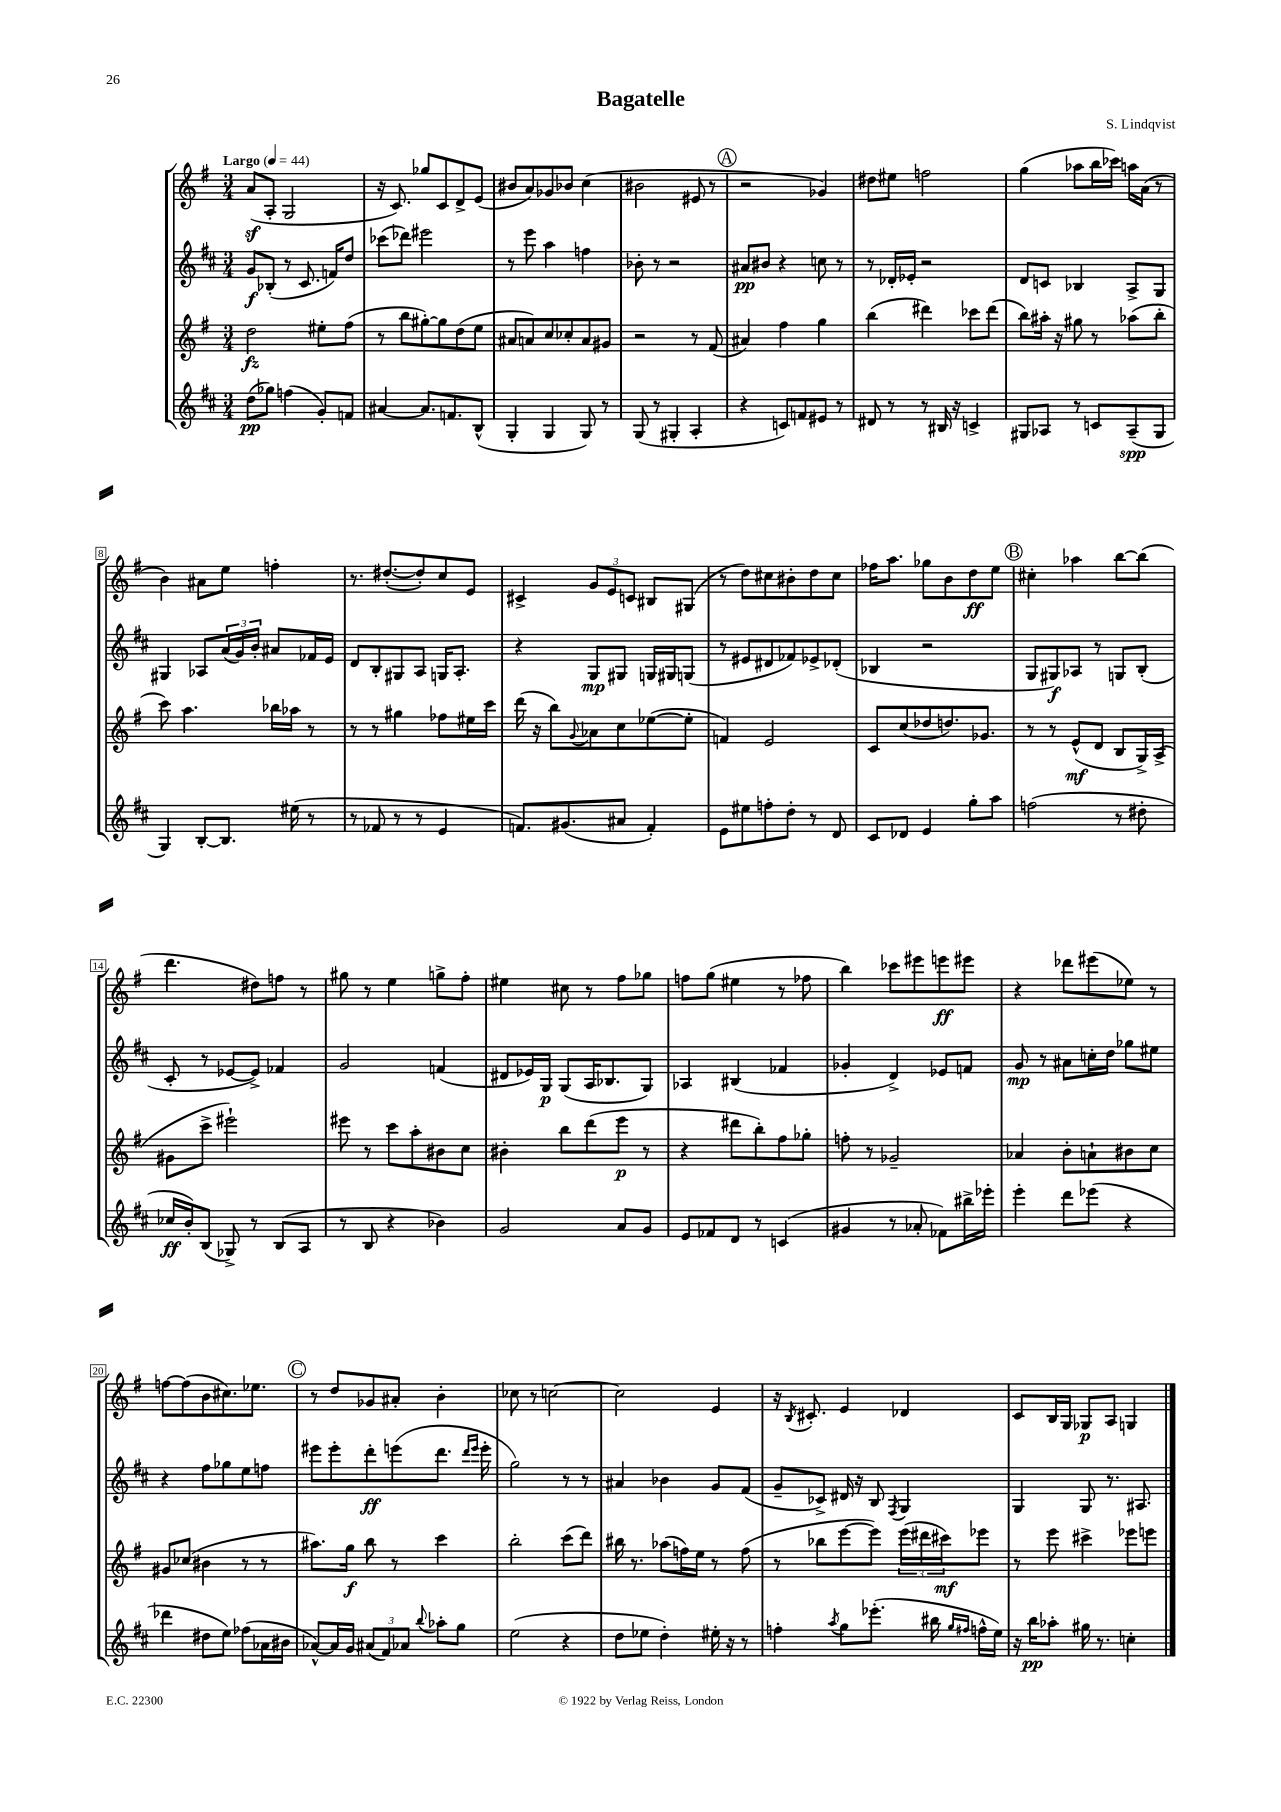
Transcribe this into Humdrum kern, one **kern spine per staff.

**kern	**kern	**kern	**kern
*staff4	*staff3	*staff2	*staff1
*clefG2	*clefG2	*clefG2	*clefG2
*k[f#c#]	*k[f#]	*k[f#c#]	*k[f#]
*M3/4	*M3/4	*M3/4	*M3/4
*MM44	*MM44	*MM44	*MM44
(8dd	2dd	8g	(8a
8gg-)	.	(8B-'	8A'
(4ff	.	8r	2G
.	.	8.c#	.
8g')	8ee#'	.	.
.	.	16f)	.
8f	(8ff#	8dd	.
=	=	=	=
[4a#	8r	(8ccc-	16r
.	.	.	8.c)
.	8bb	8ddd-)	.
8.a#]	[8gg#')	2eee#	8gg-
.	8gg#]	.	8c
8.f	.	.	.
.	(8dd	.	8d^
(8B^^	8ee	.	(8e
=	=	=	=
4G'	8a#	8r	8b#
.	8a)	8eee	8a)
4G	8cc	4aa	8g-
.	8cc-'	.	8b-
8G)	8a	4ff	(4cc
8r	8g#	.	.
=	=	=	=
(8G	2r	8b-'	2b#
8r	.	8r	.
4G#'	.	2r	.
4A'	8r	.	8e#
.	(8f#	.	8r
=	=	=	=
4r	4a#)	8a#	2r
.	.	8b#	.
8c)	4ff#	4r	.
8f	.	.	.
8e#	4gg	8cc	4g-)
8r	.	8r	.
=	=	=	=
8d#	(4bb	8r	8dd#
8r	.	16d-'	8ee#
.	.	16e-'	.
8r	4ddd#)	2r	2ff
16B#	.	.	.
16r	.	.	.
4c^	8ccc-	.	.
.	(8ddd#	.	.
=	=	=	=
8G#	8bb)	8d	(4gg
8A-	16aa#'	8c	.
.	16r	.	.
8r	8gg#	4B-	8aa-
8c	8r	.	16bb
.	.	.	16ccc-)
(8A-~	(8aa-	8A^	16aa
.	.	.	(16a
8G#	8bb'	8G	8r
=	=	=	=
4G)	8ccc)	4G#	4b)
.	4.aa	.	.
[8B'	.	8A-	8a#
8.B]	.	(24a	8ee
.	.	24g)	.
.	.	24b'	.
.	16bb-	8a#	4ff'
(16ee#	16aa-	.	.
8r	8r	16f-	.
.	.	16e	.
=	=	=	=
8r	8r	8d	8.r
8f-	8r	8B'	.
.	.	.	([8.dd#'
8r	4gg#	8G#	.
8r	.	8A	8dd#'])
4e	8ff-	16G	8cc
.	.	8.A'	.
.	16ee#	.	8e
.	16ccc	.	.
=	=	=	=
8.f)	(16ddd	4r	4c#^
.	16r	.	.
.	8bb)	.	.
(8.g#	.	.	.
.	8qqg	.	.
.	8a-	8G	12g
.	.	.	12e
8a#	8cc	8G#	.
.	.	.	12c
4f')	([8ee-	16G	8B#
.	.	16G#	.
.	8ee-']	(8G	(8G#
=	=	=	=
8e	4f)	8r	8r
8ee#	.	8e#	8dd)
8ff'	2e	8d#	8cc#
8dd'	.	8f-)	8b#'
8r	.	8e-^	8dd
8d	.	(8d-'	8cc#
=	=	=	=
8c#	8c	4B-	16ff-
.	.	.	8.aa
8d-	(8cc	.	.
4e	8dd-	2r	8gg-
.	8.dd)	.	8b
8gg'	.	.	8dd
.	8.g-	.	.
8aa	.	.	8ee
=	=	=	=
(2ff	8r	8G	4cc#'
.	8r	8G#)	.
.	(8e^^	8A-	4aa-
.	8d	8r	.
8r	8B	8G	[8bb
8dd#'	16G^)	(8B'	(8bb]
.	(16A^	.	.
=	=	=	=
16cc-	8g#	8c#'	4.ddd
16b')	.	.	.
(8B	8ccc^	8r	.
8G-^)	2eee#`)	[8e-	.
8r	.	8e-^])	8dd#)
(8B	.	4f-	8ff
8A	.	.	8r
=	=	=	=
8r	8eee#	2g	8gg#
8B	8r	.	8r
4r	8ccc	.	4ee
.	8aa'	.	.
4b-)	8b#	(4f	8gg^
.	8cc	.	8ff#'
=	=	=	=
2g	4b#'	8d#	4ee#
.	.	16e-)	.
.	.	16G	.
.	8bb	(8G	8cc#
.	(8ddd	16A	8r
.	.	8.B-	.
8a	8eee	.	8ff#
8g	8r	8G)	8gg-
=	=	=	=
8e	4r	4A-	8ff
8f-	.	.	(8gg
8d	8ddd#	(4B#	4ee#
8r	8bb')	.	.
(4c	8ff#	4f-	8r
.	8gg-'	.	8ff-
=	=	=	=
4g#	8ff'	4g-'	4bb)
.	8r	.	.
8r	2g-~	4d^)	8ccc-
8a-'	.	.	8eee#
8f-)	.	8e-	8eee
16bb#^	.	8f	8eee#
16eee-'	.	.	.
=	=	=	=
4eee'	4a-	8g	4r
.	.	8r	.
8ddd	8b'	8a#	8ddd-
(8eee-	8a`	16cc'	(8eee#
.	.	16dd	.
4r	8b#	8gg-	8ee-)
.	8cc	8ee#	8r
=	=	=	=
4ddd-	8g#	4r	[8ff
.	(8cc-	.	(8ff]
8dd#	4b#	8ff#	8b
8ee)	.	8gg-	8.cc#)
(8ff-	8r	8ee	.
.	.	.	8.ee-
16a-	8r	8ff	.
16b#	.	.	.
=	=	=	=
[8a-^^)	8.aa#)	8eee#	8r
16a-]	.	8eee#'	8dd
16g	16gg	.	.
(12a#	8bb	8ddd'	8g-
12f#)	.	.	.
.	8r	(8eee	8a#'
12a-	.	.	.
8qqbb	.	.	.
8aa-'	4ccc	8.ddd	4b'
8gg	.	.	.
.	.	16qqddd	.
.	.	16qqeee	.
.	.	16eee'	.
=	=	=	=
(2ee	2bb'	2gg)	8cc-
.	.	.	8r
.	.	.	[2cc
4r	(8ccc	8r	.
.	8ddd)	8r	.
=	=	=	=
8dd	16bb#	4a#	2cc]
.	8.r	.	.
8ee-	.	.	.
4dd')	(8aa-	4b-	.
.	16ff)	.	.
.	16ee	.	.
16ee#'	8r	8g	4e
16r	.	.	.
8r	(8ff	(8f#	.
=	=	=	=
4ff'	8r	8g~	16r
.	.	.	8qB
.	.	.	8.c#'
.	8bb-	8c-^)	.
8qaa	.	.	.
8gg	[8eee	16d#	4e
.	.	16r	.
(8.eee-'	8eee])	8B	.
.	.	8qF#	.
.	(24eee	4G	4d-
.	24ddd#	.	.
16bb#	.	.	.
.	24ccc#)	.	.
16qqgg	.	.	.
16qqff#	.	.	.
16ff^^	8eee-	.	.
16ee)	.	.	.
=	=	=	=
16r	8r	4G	8c
16bb	.	.	.
8aa-'	8eee	.	16B
.	.	.	16G
16gg#	4ccc#^	8G	8G-
8.r	.	.	.
.	.	8.r	8A
4cc'	8eee-	.	4G
.	.	8.A#	.
.	8eee	.	.
==	==	==	==
*-	*-	*-	*-
